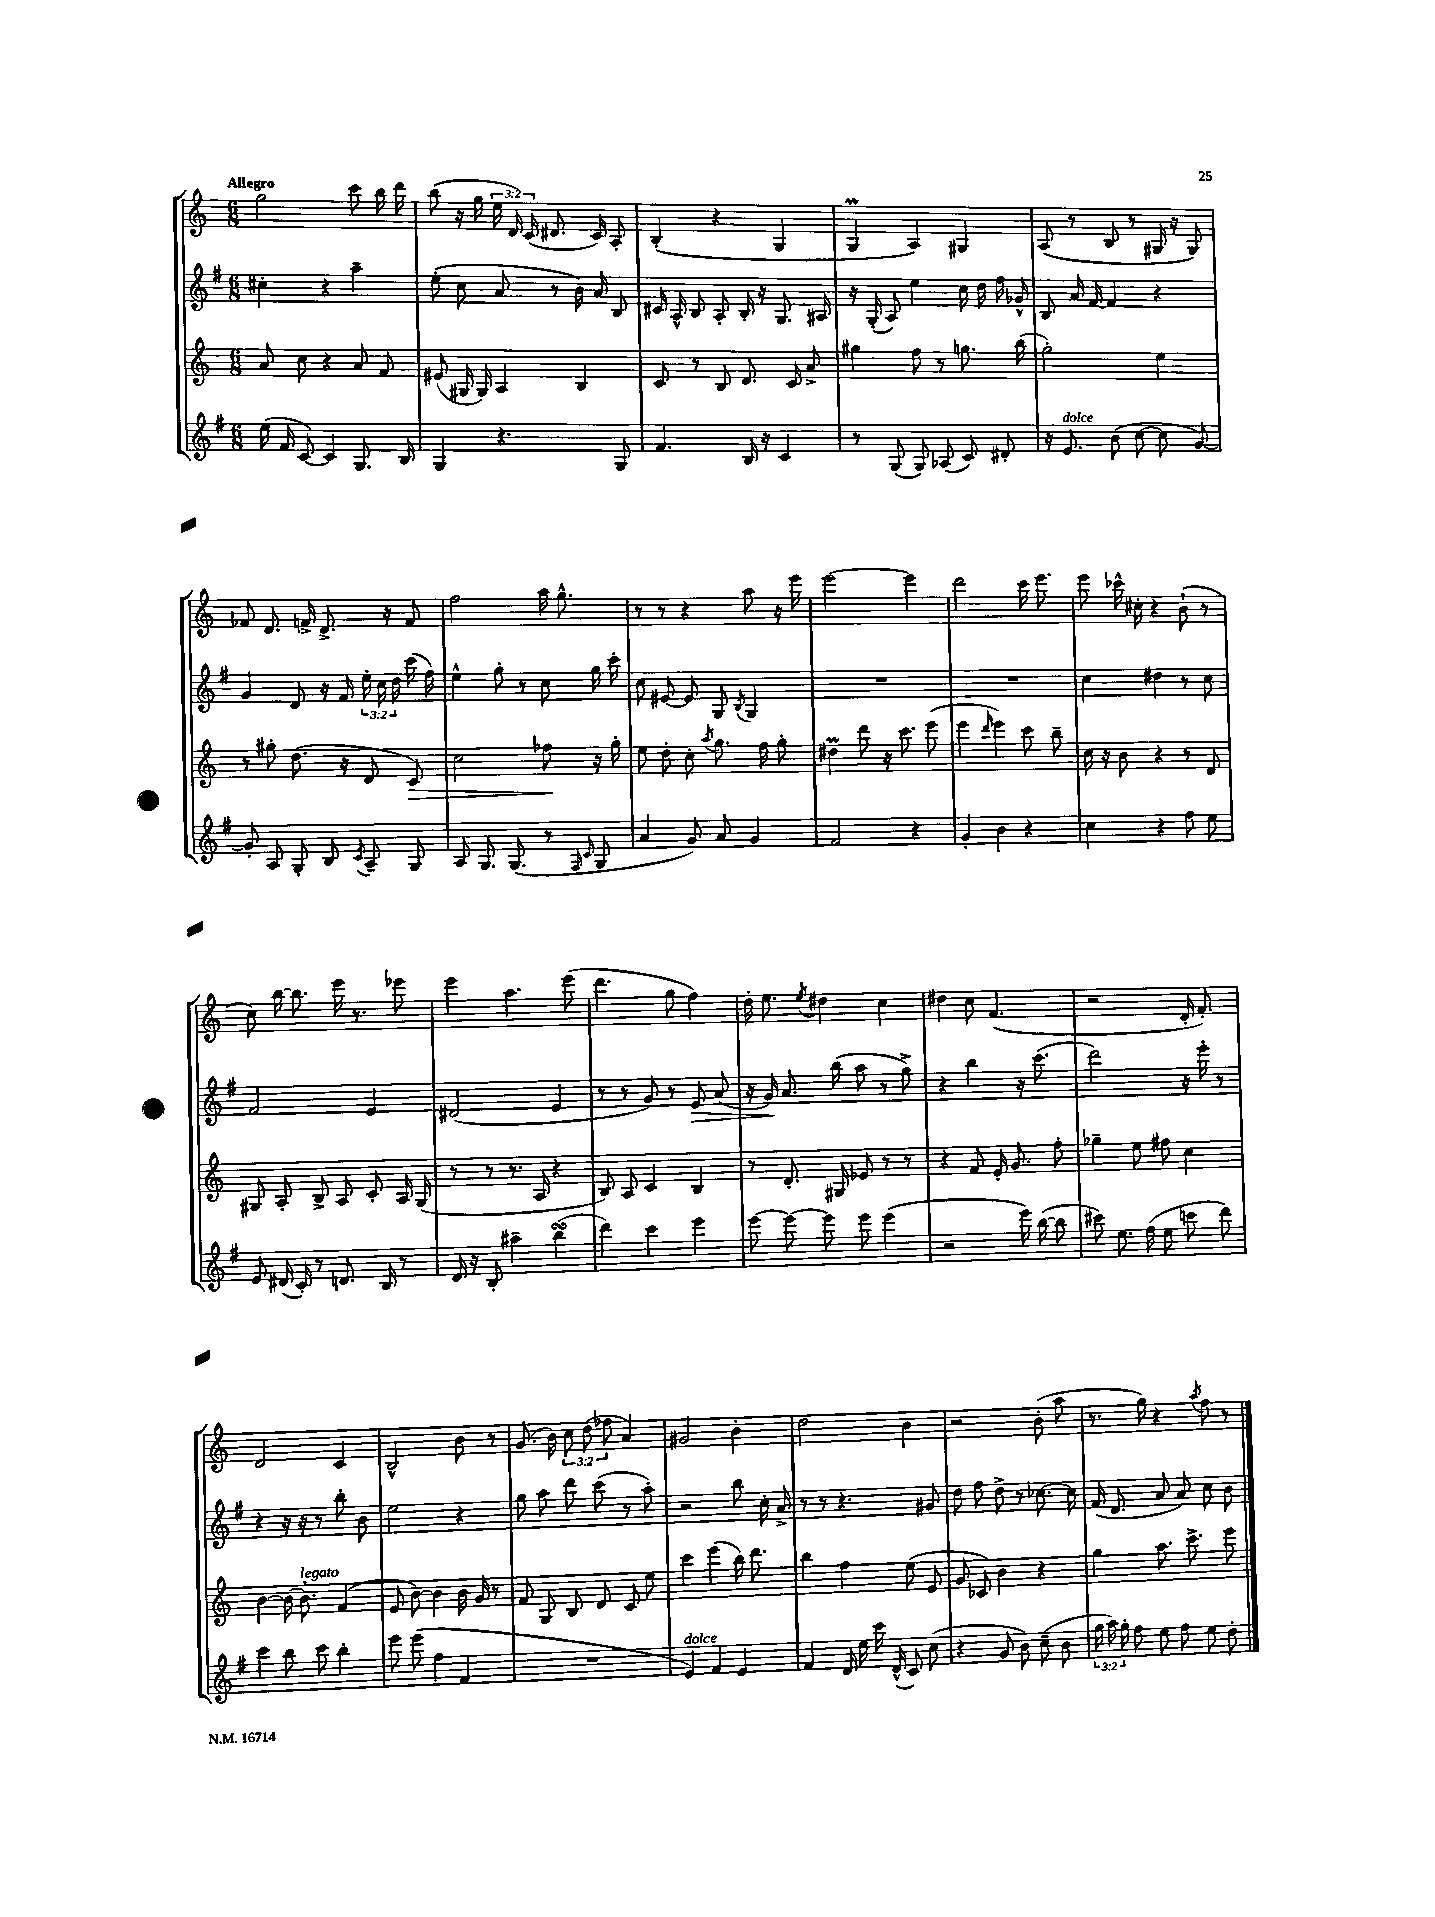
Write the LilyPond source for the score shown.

<<
\new StaffGroup <<
\new Staff = "s0" {
    \clef treble \key c \major \numericTimeSignature \time 6/8 \override Staff.TupletNumber.text = #tuplet-number::calc-fraction-text \tempo "Allegro"
    \autoBeamOff g''2 c'''8 b''16 d'''16 |
    b''8( r16 g''16 \tuplet 3/2 { e''16 d'16) c'16( } dis'8. c'16) a8-. |
    b4-.( r4 g4 |
    g4\prall a4) gis4 |
    a8( r8 b8 r8 gis16 r16 gis8) |
    fes'8 d'8. f'16-> d'8.-> r16 f'8 |
    f''2 a''16 g''8.-^ |
    r8 r8 r4 a''8 r16 e'''16 |
    e'''2~ e'''4 |
    d'''2 c'''16 e'''8. |
    e'''8 ces'''16-^ cis''16-. r4 b'8-!( r8 |
    c''8) b''16~ b''8. e'''16 r8. ees'''8 |
    e'''4 a''4. e'''8( |
    d'''4. g''8 f''4) |
    d''16-. e''8. \acciaccatura { e''8 } dis''4 c''4 |
    dis''4 c''8 f'4.( |
    r2 d'16-. f'8.-.) |
    d'2 c'4 |
    b2-^ b'8 r8 |
    g'8.( b'16) \tuplet 3/2 { c''8 d''8( fes''8 } a'4) |
    gis'2 b'4-. |
    d''2 b'4 |
    r2 b'8-.( a''8 |
    r8. g''16) r4 \acciaccatura { a''8 } f''8 r8 \bar "|." |
}
\new Staff = "s1" {
    \clef treble \key g \major \numericTimeSignature \time 6/8 \override Staff.TupletNumber.text = #tuplet-number::calc-fraction-text
    \autoBeamOff cis''4-. r4 a''4-- |
    e''8-.( c''8 a'8 r8 b'16) a'16 b8 |
    cis'16 a16-^ b8 a8-. b16-. r16 g8. ais16 |
    r16 g16-.( a8) e''4 c''16 d''16 fis''16 ges'16-^ |
    b8 a'16 fis'16~ fis'4 r4 |
    g'4 d'8 r16 fis'16 \tuplet 3/2 { e''16-. c''16 d''16 } c'''16( fis''16) |
    e''4-^ g''8-. r8 c''8 g''16 c'''16-. |
    c''8 eis'8~ eis'8 g8 \acciaccatura { b8 } g4 |
    R2. |
    R2. |
    c''4 dis''4 r8 c''8 |
    fis'2 e'4 |
    dis'2( e'4 |
    r8 r8 g'8) r8 e'8\> a'8( |
    r16 g'16\!) a'8. b''16( a''8 r8 g''8->) |
    r4 b''4 r16 c'''8.( |
    d'''2) r16 e'''16-. r8 |
    r4 r16 r16 r8 b''8-. b'8 |
    e''2 r4 |
    g''8 a''8 d'''8 c'''8( r8 a''8-.) |
    r2 b''8 c''16-. a'16-> |
    r8 r8 r4. gis'8 |
    d''8 fis''8 d''8-> r8 ces''8.~ ces''16 |
    fis'16( d'8. a'8 a'8) c''8 b'8 \bar "|." |
}
\new Staff = "s2" {
    \clef treble \key c \major \numericTimeSignature \time 6/8
    \autoBeamOff a'8 c''8 r4 a'8 f'8 |
    eis'8( gis16 gis16) a4 b4 |
    c'8 r8 b8 d'8. c'16 a'8-> |
    gis''4 f''8 r8 g''8. b''16( |
    g''2-.) e''4 |
    r8 gis''8-. d''8.( r16 d'8 c'8\>) |
    c''2 fes''8\! r16 g''16-. |
    e''8 d''8-. c''8-. \acciaccatura { a''8 } g''8. f''16 g''8-. |
    dis''4\prall d'''8 r16 c'''8. e'''8( |
    e'''4 \grace { d'''16 } e'''4) c'''8 b''8-- |
    c''16 r16 b'8 r4 r8 d'8 |
    gis8 a8-. b8-> a8 c'8-. a16 gis16( |
    r8 r8 r8. a16 r4 |
    b8) a8 c'4 b4 |
    r8 d'8.-. gis16 ees'8 r8 r8 |
    r4 f'8 e'16-. g'8. f''8-. |
    ges''4-- e''8 fis''8 c''4 |
    b'4~ b'16~ b'8.-.^\markup { \italic "legato" } f'4( |
    e'8 b'8~) b'4 b'16 g'16 r8 |
    f'8 g8 b8 d'8 c'8 e''8 |
    c'''4 e'''4( b''16) d'''8. |
    b''4 f''4 e''8( e'8 |
    g'8 ces'8) b'4 r4 |
    g''4 a''8. c'''8.-> e'''8 \bar "|." |
}
\new Staff = "s3" {
    \clef treble \key g \major \numericTimeSignature \time 6/8 \override Staff.TupletNumber.text = #tuplet-number::calc-fraction-text
    \autoBeamOff e''16( fis'16 c'8~) c'4 g8. b16 |
    g4 r4. g8 |
    fis'4. b16 r16 c'4 |
    r8 g8( g8) aes8( c'8) dis'8-. |
    r16 e'8.^\markup { \italic "dolce" } b'8( c''8~ c''8 g'8~) |
    g'8-. a8 g8-. b8 \acciaccatura { c'8 } a8-- g8 |
    a8 g8. g8.( r8 \grace { fis16 c'16 } g8 |
    a'4 g'8) a'8 g'4 |
    fis'2 r4 |
    g'4-. b'4 r4 |
    c''4 r4 fis''8 e''8 |
    e'8 dis'16( c'16-.) r8 d'8. b16 r8 |
    d'16 r16 b8-. ais''4-- b''4\turn( |
    d'''4) c'''4 e'''4 |
    e'''8~ e'''8~ e'''8 e'''8 e'''4( |
    r2 e'''16) b''16~( b''8 |
    cis'''8) e''8. fis''16( e''8 c'''8 d'''8) |
    c'''4 b''8 c'''8 b''4-. |
    e'''8 e'''8( fis''4 fis'4 |
    R2. |
    e'4^\markup { \italic "dolce" }) fis'4 e'4 |
    fis'4 d'16 e''16 c'''16 d'16-^( c'8) c''8( |
    r4 g'8 b'8) c''8--( b'8 |
    \tuplet 3/2 { g''16 a''16) g''16-. } fis''8 e''8 fis''8 e''8 d''8-. \bar "|." |
}
>>
>>
\layout { \context { \Score \remove "Bar_number_engraver" } }
